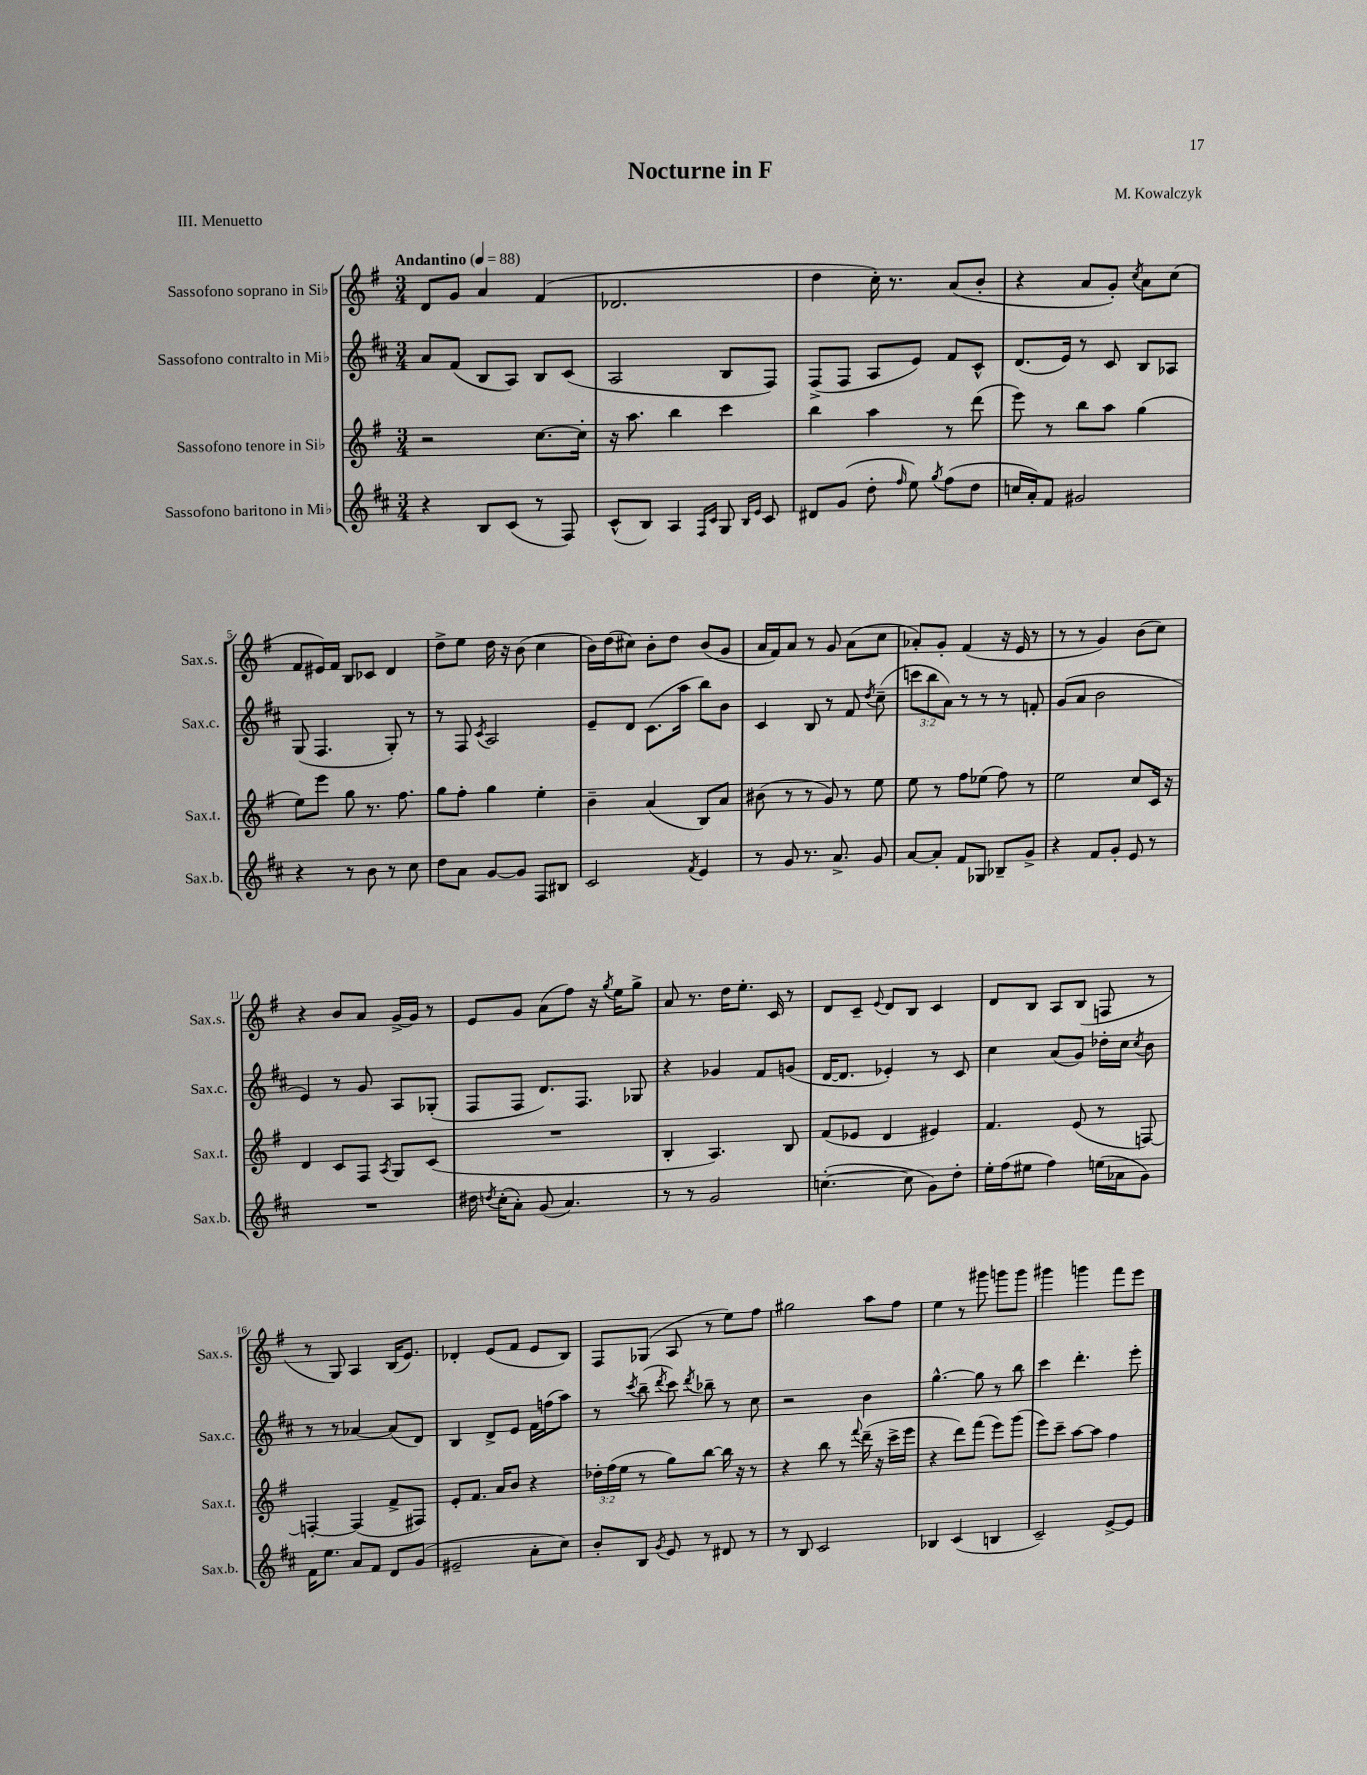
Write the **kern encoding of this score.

**kern	**kern	**kern	**kern
*staff4	*staff3	*staff2	*staff1
*clefG2	*clefG2	*clefG2	*clefG2
*k[f#c#]	*k[f#]	*k[f#c#]	*k[f#]
*M3/4	*M3/4	*M3/4	*M3/4
*MM88	*MM88	*MM88	*MM88
4r	2r	8a	8d
.	.	(8f#	8g
8B	.	8B	4a
(8c#	.	8A)	.
8r	[8.cc	8B	(4f#
8F#)	.	(8c#	.
.	16cc']	.	.
=	=	=	=
(8c#^^	16r	2A	2.d-
.	8.aa	.	.
8B)	.	.	.
4A	4bb	.	.
16qqF#	.	.	.
16qqc#	.	.	.
8G	4ccc	8B	.
16qqB	.	.	.
16qqe	.	.	.
8c#	.	8F#)	.
=	=	=	=
8d#	4bb	(8F#^	4dd
(8g	.	8F#	.
8dd'	4aa	8A	16cc')
.	.	.	8.r
16qqff#	.	.	.
8ee)	.	8e)	.
8qgg	.	.	.
(8ff#	8r	8f#	(8a
8dd	(8ddd	8c#^^	8b'
=	=	=	=
16cc	8eee)	(8.d	4r
16a')	.	.	.
8f#	8r	.	.
.	.	16e)	.
2g#	8bb	8r	8a
.	8aa	8c#	8g')
.	.	.	8qcc
.	(4gg	8B	8a
.	.	8A-	(8cc
=	=	=	=
4r	8ee)	(8G	8f#
.	8eee	4.F#	16e#)
.	.	.	16f#
8r	8gg	.	8B
8b	8.r	.	8c-
8r	.	8G')	4d
.	8.ff#	.	.
8cc#	.	8r	.
=	=	=	=
8dd	8gg	8r	8dd^
8a	8ff#'	8F#	8ee
.	.	8qc#	.
[8g	4gg	2A	16dd
.	.	.	16r
8g]	.	.	(8b
8F#	4ee'	.	4cc
8B#	.	.	.
=	=	=	=
2c#	4b~	8e~	16b)
.	.	.	(16dd
.	.	8d	8cc#)
.	(4a	(8.c#	8b'
.	.	.	8dd
.	.	16aa	.
8qf#	.	.	.
4e	8B)	8bb)	(8b
.	8a	8b	8g
=	=	=	=
8r	(8b#	4c#	16a
.	.	.	16f#)
8g	8r	.	8a
8.r	8r	8B	8r
.	8g)	8r	8g
8.a^	.	.	.
.	8r	8f#	(8a
.	.	8qdd	.
8g	8ee	(8cc#~	8cc
=	=	=	=
[8a	8ee	12ccc	8a-')
.	.	12bb	.
8a']	8r	.	8g'
.	.	12a)	.
8f#	8ff#	8r	(4f#
8G-	(8ee-	8r	.
8B-~	8ff#)	8r	16r
.	.	.	16e
8g^	8r	8f'	8r
=	=	=	=
4r	2ee	(8g	8r
.	.	8a	8r
8f#	.	2b	4g)
8g'	.	.	.
8e	8cc	.	(8b
8r	16c	.	8cc)
.	16r	.	.
=	=	=	=
2.r	4d	4e)	4r
.	8c	8r	8b
.	8F#	8g	8a
.	8qA	.	.
.	8G	8A	[16g^
.	.	.	16g]
.	(8c	(8G-'	8r
=	=	=	=
16dd#	2.r	8F#	8e
8qdd	.	.	.
(16cc#'	.	.	.
8a')	.	8F#	8g
(8g	.	8.d)	(8a
4.a)	.	.	8ff#)
.	.	8.F#	.
.	.	.	16r
.	.	.	8qgg
.	.	.	16ee
.	.	8G-	8gg^
=	=	=	=
8r	4B'	4r	8a
8r	.	.	8.r
2g	4.A)	4g-	.
.	.	.	16dd
.	.	.	8.ee'
.	.	8f#	.
.	.	.	16c
.	8B	(8g	8r
=	=	=	=
([4.cc'	(8f#	[16d	8d
.	.	8.d]	.
.	8e-	.	8c~
.	.	.	8qqe
.	4d	4e-')	8d
8cc]	.	.	8B
8g)	4e#)	8r	4c
8dd'	.	8c#	.
=	=	=	=
16ee'	4.f#	4cc#	8d
(16ff#	.	.	.
8ee#	.	.	8B
4ff#)	.	(8a	8A
.	(8e	8g)	(8B
(16ee	8r	16dd-'	8F
16a-	.	16cc#	.
.	.	8qcc#	.
8g)	[8F)	8b	8r
=	=	=	=
16f#	4F'_	8r	8r
8.ee	.	.	.
.	.	8r	8G)
8a	(4F]	[4a-	4A
8f#	.	.	.
8d	8f#^	(8a-]	(16B
.	.	.	8.e)
(8g	8F#)	8d)	.
=	=	=	=
2e#~	8e'	4B	4d-'
.	8.f#	.	.
.	.	8d^	(8e
.	16a	.	.
.	8b	8e	8f#
8a'	4r	16f#	8e
.	.	(16ff	.
8cc#)	.	8aa)	8B)
=	=	=	=
8b'	24dd-'	8r	8F#
.	(24ff#	.	.
.	24ee	.	.
.	.	8qccc#	.
8B	8r	(8bb~	(8G-
8qg	.	8qddd	.
8e	8gg)	8ccc#)	8A
.	.	8qddd	.
8r	[8bb	8bb-~	8r
8d#	16bb]	8r	8ee)
.	16r	.	.
8r	8r	8cc#	8ff#
=	=	=	=
8r	4r	2r	2gg#
8B	.	.	.
2c#	8bb	.	.
.	8r	.	.
.	8qqfff#	.	.
.	(16ddd~	4b	8aa
.	16r	.	.
.	16ccc^	.	8ff#
.	16eee	.	.
=	=	=	=
4B-	4r	[4.gg^^	4ee
(4c#	8ddd)	.	8r
.	(8fff#	8gg]	8ggg#
4B	8eee)	8r	8ggg
.	(8ggg	8bb	8ggg
=	=	=	=
2c#~)	8eee)	4ccc#	4ggg#
.	8ccc~	.	.
.	[8aa	4.ddd'	4ggg
.	8aa]	.	.
[8e^	4ff#	.	8fff#
8e]	.	8eee'	8eee
==	==	==	==
*-	*-	*-	*-
